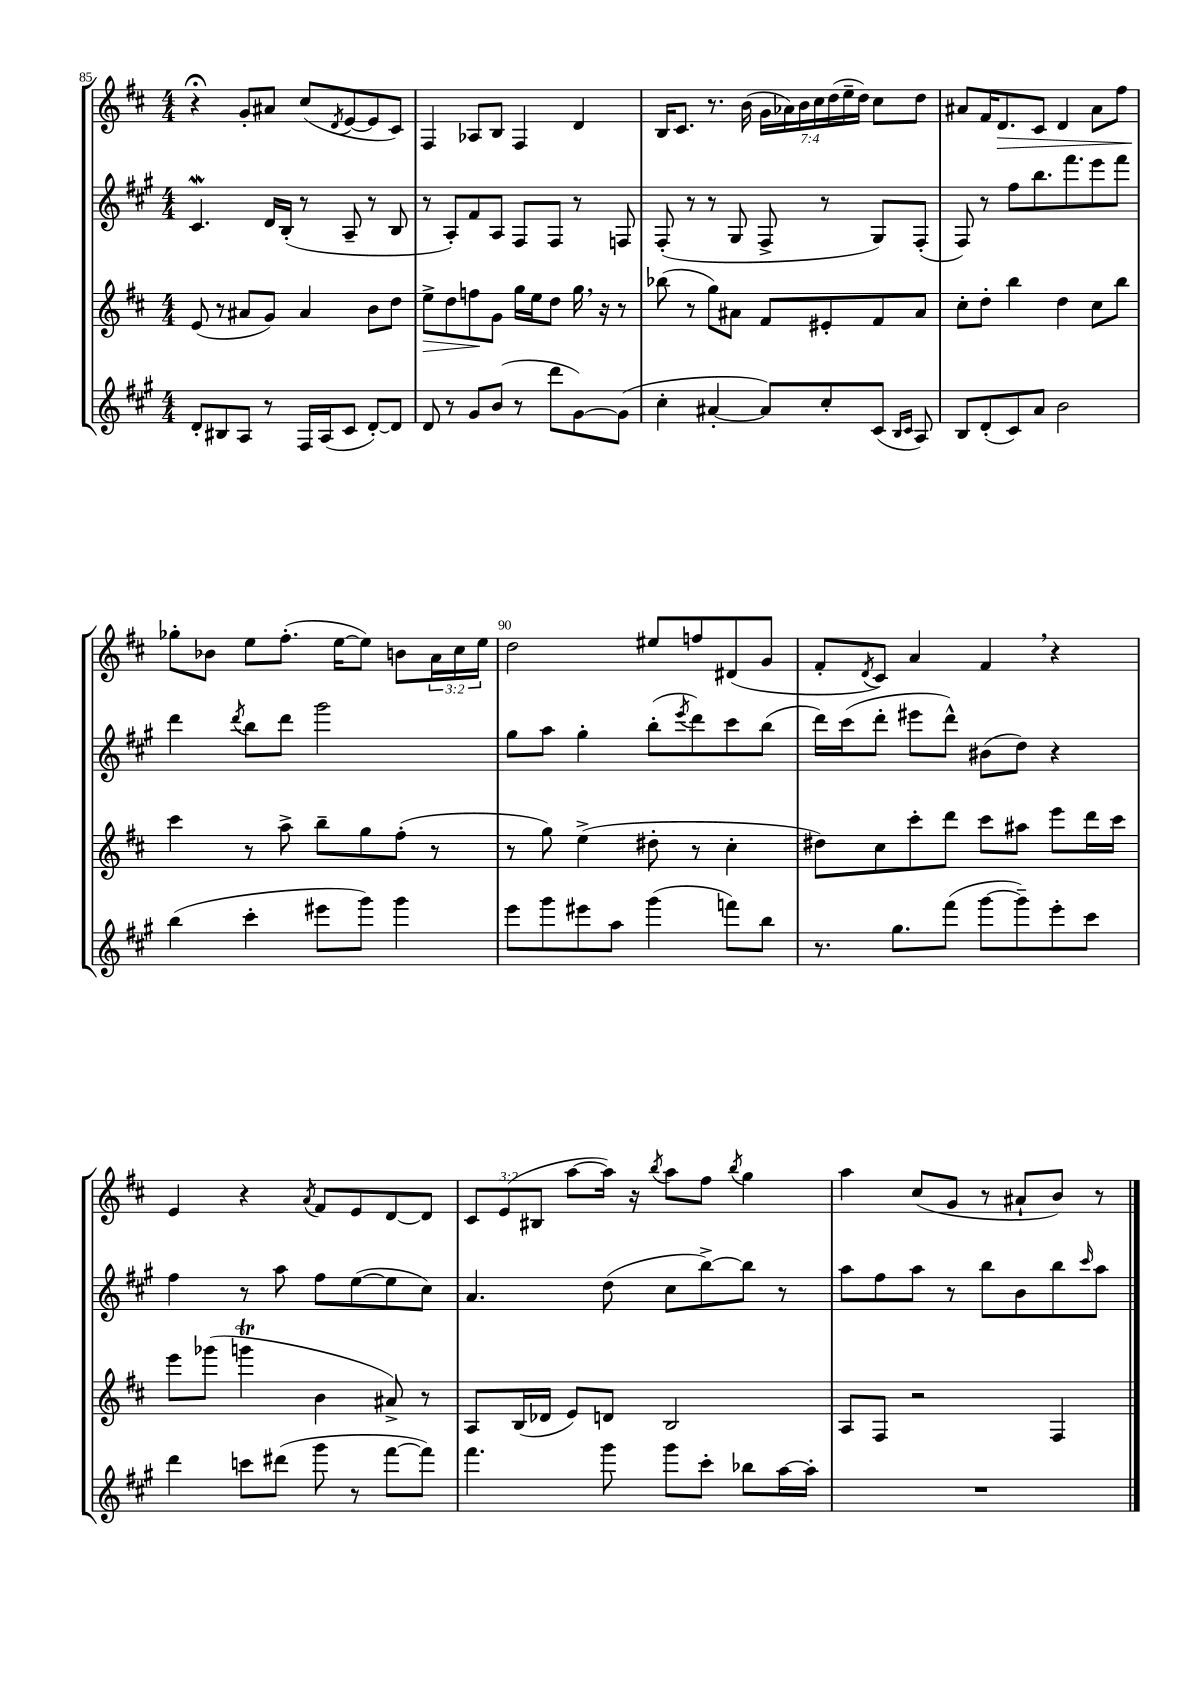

**kern	**kern	**dynam	**kern	**kern	**dynam
*part4	*part3	*part3	*part2	*part1	*part1
*staff4	*staff3	*staff3	*staff2	*staff1	*staff1
*clefG2	*clefG2	*	*clefG2	*clefG2	*
*k[f#c#g#]	*k[f#c#]	*	*k[f#c#g#]	*k[f#c#]	*
*M4/4	*M4/4	*	*M4/4	*M4/4	*
=85	=85	=85	=85	=85	=85
8d'/L	(8e/	.	4.c#W/	4r;<	.
8B#X/	8r	.	.	.	.
8A/J	8a#X/L	.	.	8g'/L	.
8r	8g/J)	.	16d/LL	8a#X/J	.
.	.	.	(16B'/JJ	.	.
16F#/LL	4a#/	.	8r	(8cc#/L	.
(16A/J	.	.	.	.	.
.	.	.	.	8qd/	.
8c#/J	.	.	8A~/	[8e/	.
[8d'/L)	8b\L	.	8r	8e/]	.
8d/J]	8dd\J	.	8B/	8c#/J)	.
=86	=86	=86	=86	=86	=86
!	!	!LO:HP:b	!	!	!
8d/	8ee^\L	>	8r	4F#/	.
8r	8dd\	.	8A'/L)	.	.
8g#/L	8ffn\	.	8f#/	8A-X/L	.
(8b/J	8g\J	]	8A/J	8B/J	.
8r	16gg\LL	.	8F#/L	4F#/	.
.	16ee\J	.	.	.	.
8ddd\L	8dd\J	.	8F#/J	.	.
[8g#\)	16gg,\	.	8r	4d/	.
.	16r	.	.	.	.
(8g#\J]	8r	.	8Fn/	.	.
=87	=87	=87	=87	=87	=87
4cc#'\	(8bb-X\	.	(8F#'/	16B/KL	.
.	.	.	.	8.c#/J	.
.	8r	.	8r	.	.
[4a#X'/	8gg\L)	.	8r	8.r	.
.	8a#X\J	.	8G#/	.	.
.	.	.	.	(16b\	.
8a#/L])	8f#/L	.	8F#^/	28g\LL	.
.	.	.	.	28a-X\)	.
.	.	.	.	28b\	.
.	.	.	.	28cc#\	.
8cc#'/	8e#X'/	.	8r	.	.
.	.	.	.	(28dd\	.
.	.	.	.	28ee~\	.
.	.	.	.	28dd\JJ)	.
(8c#/J	8f#/	.	8G#/L)	8cc#\L	.
16qqB/LL	.	.	.	.	.
16qqc#/JJ	.	.	.	.	.
8A/)	8a#/J	.	(8F#'/J	8dd\J	.
=88	=88	=88	=88	=88	=88
8B/L	8cc#'\L	.	8F#/)	8a#X/L	.
(8d'/	8dd'\J	.	8r	16f#/K	.
!	!	!	!	!	!LO:HP:b
.	.	.	.	8.d/	>
8c#/)	4bb\	.	8ff#\L	.	.
8a/J	.	.	8.bb\	8c#/J	.
2b\	4dd\	.	.	4d/	.
.	.	.	8.fff#\	.	.
.	8cc#\L	.	8eee\	8a#\L	.
.	8bb\J	.	8fff#\J	8ff#\J	.
!!LO:LB:g=z
=89	=89	=89	=89	=89	=89
(4bb\	4ccc#\	.	4ddd\	8gg-X'\L	.
.	.	.	.	8b-X\J	]
.	.	.	8qddd/	.	.
4ccc#'\	8r	.	8bb\L	8ee\L	.
.	8aa^\	.	8ddd\J	(8.ff#'\J	.
8eee#X\L	8bb~\L	.	2ggg#\	.	.
.	.	.	.	[16ee\KL	.
8ggg#\J)	8gg\	.	.	8ee\J])	.
4ggg#\	(8ff#'\J	.	.	8bn\L	.
.	8r	.	.	24a\L	.
.	.	.	.	24cc#\	.
.	.	.	.	24ee\JJ	.
=90	=90	=90	=90	=90	=90
8eee\L	8r	.	8gg#\L	2dd\	.
8ggg#\	8gg\)	.	8aa\J	.	.
8eee#X\	(4ee^\	.	4gg#'\	.	.
8aa\J	.	.	.	.	.
(4ggg#\	8dd#X'\	.	(8bb'\L	8ee#X/L	.
.	.	.	8qeee/	.	.
.	8r	.	8ddd\)	8ffn/	.
8fffn\L)	4cc#'\	.	8ccc#\	(8d#X/	.
8bb\J	.	.	(8bb\J	8g/J	.
=91	=91	=91	=91	=91	=91
8.r	8dd#X\L)	.	16ddd\LL)	8f#'/L	.
.	.	.	(16ccc#\J	.	.
.	.	.	.	8qd/	.
.	8cc#\	.	8ddd'\J	8c#/J)	.
8.gg#\L	.	.	.	.	.
.	8ccc#'\	.	8eee#X\L	4a/	.
(8fff#\J	8ddd\J	.	8ddd^^\J)	.	.
[8ggg#\L	8ccc#\L	.	(8b#X\L	4f#,/	.
8ggg#~\])	8aa#X\J	.	8dd\J)	.	.
8eee'\	8eee\L	.	4r	4r	.
8ccc#\J	16ddd\L	.	.	.	.
.	16ccc#\JJ	.	.	.	.
!!LO:LB:g=z
=92	=92	=92	=92	=92	=92
4ddd\	8eee\L	.	4ff#\	4e/	.
.	(8ggg-X\J	.	.	.	.
8cccn\L	4gggnT\	.	8r	4r	.
(8ddd#X\J	.	.	8aa\	.	.
.	.	.	.	8qa/	.
8ggg#\	4b\	.	8ff#\L	8f#/L	.
8r	.	.	([8ee\	8e/	.
[8fff#\L	8a#X^/)	.	8ee\]	[8d/	.
8fff#\J])	8r	.	8cc#\J)	8d/J]	.
=93	=93	=93	=93	=93	=93
4.fff#\	8A/L	.	4.a/	12c#/L	.
.	.	.	.	(12e/	.
.	(16B/L	.	.	.	.
.	.	.	.	12B#X/J	.
.	16d-X/JJ	.	.	.	.
.	8e/L)	.	.	[8aa\L	.
8ggg#\	8dn/J	.	(8dd\	16aa\Jk])	.
.	.	.	.	16r	.
.	.	.	.	8qbb/	.
8ggg#\L	2B/	.	8cc#\L	8aa\L	.
8ccc#'\J	.	.	[8bb^\)	8ff#\J	.
.	.	.	.	8qbb/	.
8bb-X\L	.	.	8bb\J]	4gg\	.
[16aa\L	.	.	8r	.	.
16aa'\JJ]	.	.	.	.	.
=94	=94	=94	=94	=94	=94
1r	8A/L	.	8aa\L	4aa\	.
.	8F#/J	.	8ff#\	.	.
.	2r	.	8aa\J	(8cc#/L	.
.	.	.	8r	8g/J	.
.	.	.	8bb\L	8r	.
.	.	.	8b\	8a#X`/L	.
.	4F#/	.	8bb\	8b/J)	.
.	.	.	16qqccc#/	.	.
.	.	.	8aa\J	8r	.
==	==	==	==	==	==
*-	*-	*-	*-	*-	*-
